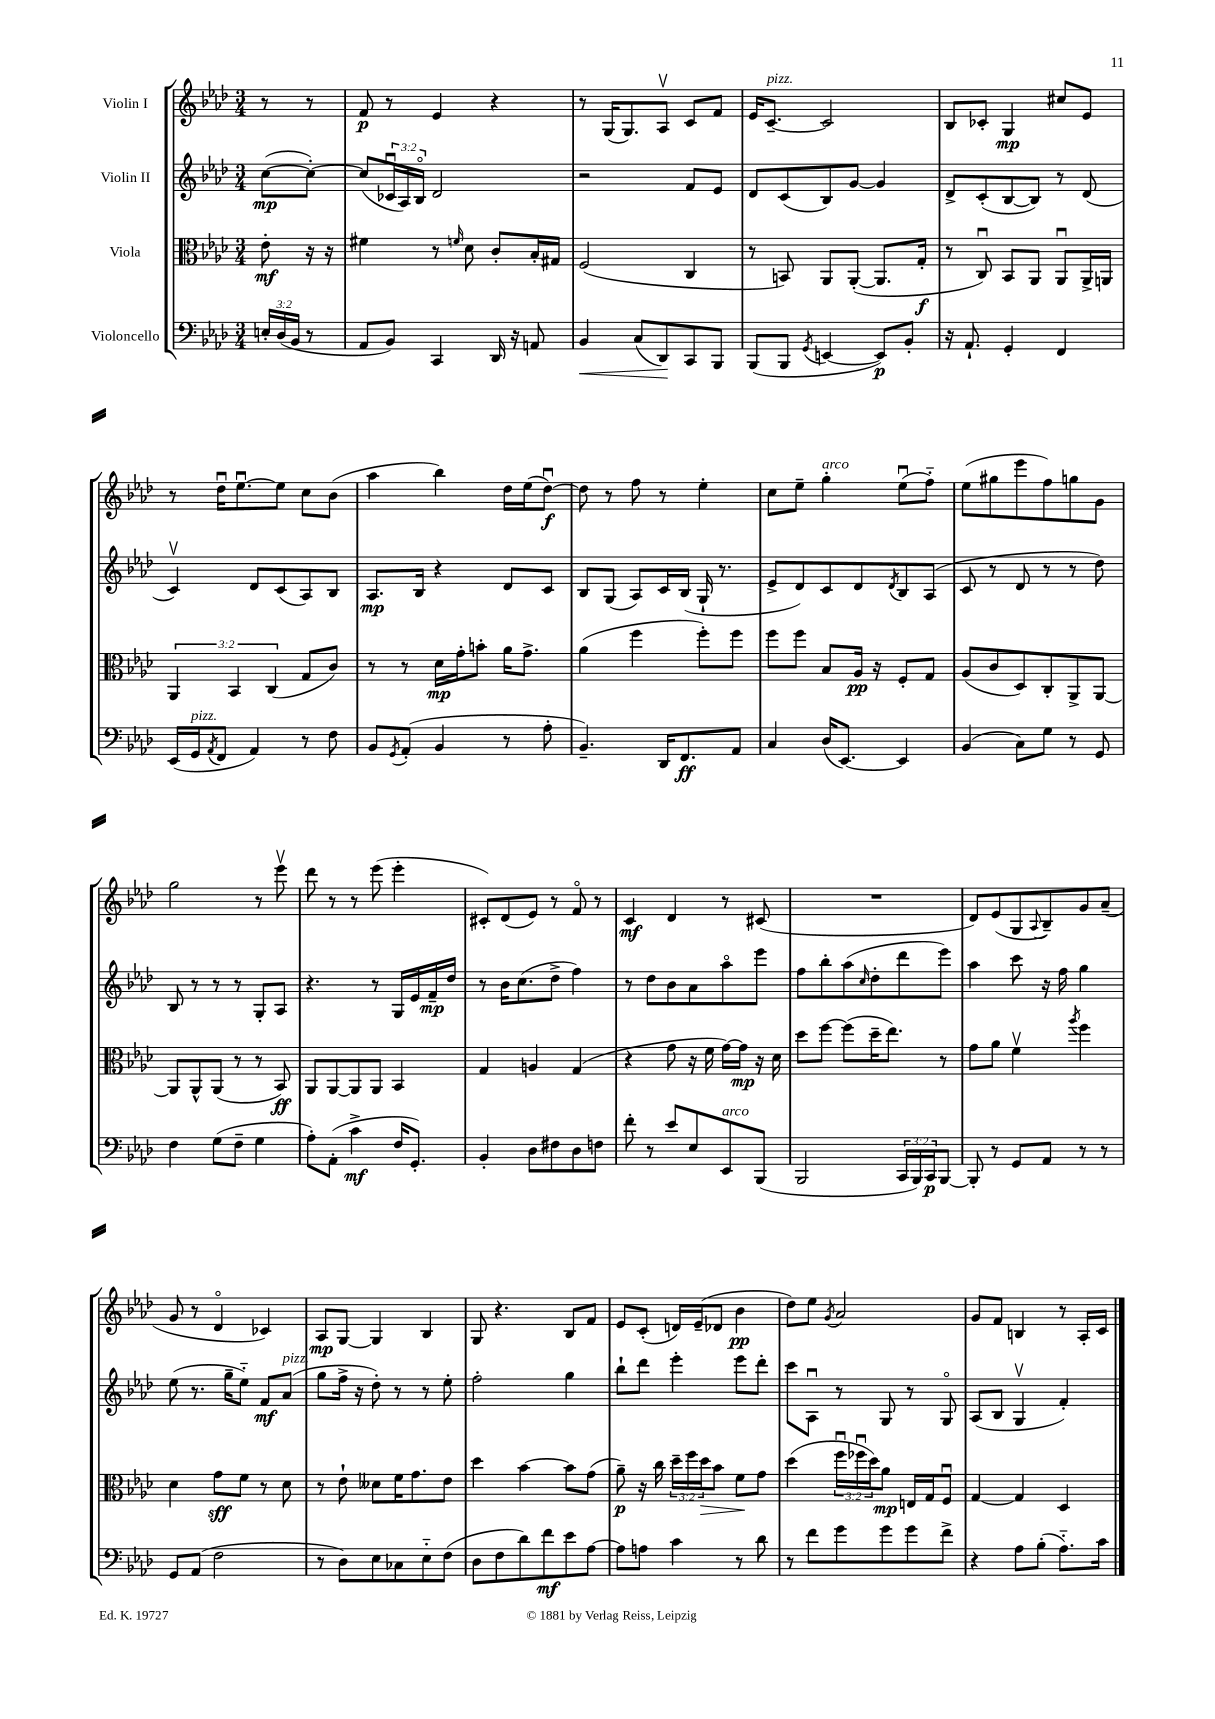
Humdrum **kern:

**kern	**dynam	**kern	**dynam	**kern	**dynam	**kern	**dynam
*part4	*part4	*part3	*part3	*part2	*part2	*part1	*part1
*staff4	*staff4	*staff3	*staff3	*staff2	*staff2	*staff1	*staff1
*I"Violoncello	*	*I"Viola	*	*I"Violin II	*	*I"Violin I	*
*clefF4	*	*clefC3	*	*clefG2	*	*clefG2	*
*k[b-e-a-d-]	*	*k[b-e-a-d-]	*	*k[b-e-a-d-]	*	*k[b-e-a-d-]	*
*M3/4	*	*M3/4	*	*M3/4	*	*M3/4	*
=	=	=	=	=	=	=	=
24En'/LL	.	8e-'\	mf	([8cc\L	mp	8r	.
(24D-/	.	.	.	.	.	.	.
24BB-/JJ	.	.	.	.	.	.	.
8r	.	16r	.	8cc'\J_)	.	8r	.
.	.	16r	.	.	.	.	.
=1	=1	=1	=1	=1	=1	=1	=1
8AA-/L	.	4f#X\	.	(8cc/L]	.	8f/	p
8BB-/J)	.	.	.	24c-Xu/L	.	8r	.
.	.	.	.	24A-/)	.	.	.
.	.	.	.	24B-/JJ	.	.	.
4CC/	.	8r	.	2d-/	.	4e-/	.
.	.	16qqfn/	.	.	.	.	.
.	.	8d-\	.	.	.	.	.
16DD-/	.	8c'/L	.	.	.	4r	.
16r	.	.	.	.	.	.	.
8AAn/	.	16B-'/L	.	.	.	.	.
.	.	16G#X/JJ	.	.	.	.	.
=2	=2	=2	=2	=2	=2	=2	=2
!	!LO:HP:b	!	!	!	!	!	!
4BB-/	<	(2F/	.	2r	.	8r	.
.	.	.	.	.	.	(16G/KL	.
.	.	.	.	.	.	8.G/)	.
(8C/L	.	.	.	.	.	.	.
8DD-/)	.	.	.	.	.	8A-v/J	.
8CC/	[	4C/	.	8f/L	.	8c/L	.
8BBB-/J	.	.	.	8e-/J	.	8f/J	.
=3	=3	=3	=3	=3	=3	=3	=3
(8BBB-/L	.	8r	.	8d-/L	.	16e-/KL	.
!	!	!	!	!	!	!LO:TX:a:i:t=pizz.	!
.	.	.	.	.	.	[8.c~/J	.
8BBB-/J	.	8BBn/)	.	(8c/	.	.	.
8qGG/	.	.	.	.	.	.	.
[4EEn/	.	8AA-/L	.	8B-/)	.	2c/]	.
.	.	([8AA-'/J	.	[8g/J	.	.	.
8EE/L])	p	8.AA-/L]	.	4g/]	.	.	.
8BB-'/J	.	.	.	.	.	.	.
.	.	16G'/Jk	f	.	.	.	.
=4	=4	=4	=4	=4	=4	=4	=4
16r	.	8r	.	8d-^/L	.	8B-/L	.
8.AA-`/	.	.	.	.	.	.	.
.	.	8Cu/)	.	(8c'/	.	8c-X'/J	.
4GG'/	.	8BB-/L	.	[8B-/	.	4G/	mp
.	.	8AA-/J	.	8B-/J])	.	.	.
4FF/	.	8AA-u/L	.	8r	.	8cc#X/L	.
.	.	16AA-^/L	.	(8d-/	.	8e-/J	.
.	.	16AAn/JJ	.	.	.	.	.
!!LO:LB:g=z
=5	=5	=5	=5	=5	=5	=5	=5
(16EE-/LL	.	6AA-/	.	4cv/)	.	8r	.
!LO:TX:a:i:t=pizz.	!	!	!	!	!	!	!
16GG/J	.	.	.	.	.	.	.
8qAA-/	.	.	.	.	.	.	.
8FF/J	.	.	.	.	.	16dd-u\KL	.
.	.	6BB-/	.	.	.	.	.
.	.	.	.	.	.	[8.ee-u\	.
4AA-/)	.	.	.	8d-/L	.	.	.
.	.	(6C/	.	.	.	.	.
.	.	.	.	(8c/	.	8ee-\J]	.
8r	.	8G/L	.	8A-/)	.	8cc\L	.
8F\	.	8c/J)	.	8B-/J	.	(8b-\J	.
=6	=6	=6	=6	=6	=6	=6	=6
8BB-/L	.	8r	.	8.A-/L	mp	4aa-\	.
8qGG/	.	.	.	.	.	.	.
(8AA-'/J	.	8r	.	.	.	.	.
.	.	.	.	16B-/Jk	.	.	.
4BB-/	.	16d-\LL	mp	4r	.	4bb-\)	.
.	.	16g'\J	.	.	.	.	.
.	.	8bn'\J	.	.	.	.	.
8r	.	16a-\KL	.	8d-/L	.	16dd-\LL	.
.	.	8.g^\J	.	.	.	(16ee-\J	.
8A-'\	.	.	.	8c/J	.	[8dd-u\J)	f
=7	=7	=7	=7	=7	=7	=7	=7
4.BB-~/)	.	(4a-\	.	8B-/L	.	8dd-\]	.
.	.	.	.	(8G/J	.	8r	.
.	.	4ff\	.	8A-/L)	.	8ff\	.
16DD-/KL	.	.	.	16c/L	.	8r	.
8.FF/	ff	.	.	(16B-/JJ	.	.	.
.	.	8ff'\L)	.	16G`/	.	4ee-'\	.
.	.	.	.	8.r	.	.	.
8AA-/J	.	8ff\J	.	.	.	.	.
=8	=8	=8	=8	=8	=8	=8	=8
4C/	.	8ff\L	.	8e-^/L	.	8cc\L	.
.	.	8ff\J	.	8d-/)	.	8ee-~\J	.
!	!	!	!	!	!	!LO:TX:a:i:t=arco	!
(16D-/KL	.	8B-/L	.	8c/	.	4gg'\	.
[8.EE-/J)	.	.	.	.	.	.	.
.	.	16A-/Jk	pp	8d-/	.	.	.
.	.	16r	.	.	.	.	.
.	.	.	.	8qd-/	.	.	.
4EE-/]	.	8F'/L	.	8B-/	.	(8ee-u\L	.
.	.	8G/J	.	(8A-/J	.	8ff\J)	.
=9	=9	=9	=9	=9	=9	=9	=9
(4BB-/	.	(8A-/L	.	8c/	.	(8ee-\L	.
.	.	8c/	.	8r	.	8gg#X\	.
8C\L)	.	8D-/)	.	8d-/	.	8eee-\	.
8G\J	.	8C'/	.	8r	.	8ff\)	.
8r	.	8AA-^/	.	8r	.	8ggn\	.
8GG/	.	[8AA-/J	.	8dd-\)	.	8g\J	.
!!LO:LB:g=z
=10	=10	=10	=10	=10	=10	=10	=10
4F\	.	8AA-/L]	.	8B-/	.	2gg\	.
.	.	8AA-^^/	.	8r	.	.	.
(8G\L	.	(8AA-/J	.	8r	.	.	.
8F~\J	.	8r	.	8r	.	.	.
4G\	.	8r	.	8G'/L	.	8r	.
.	.	8BB-/)	ff	8A-/J	.	8eee-v\	.
=11	=11	=11	=11	=11	=11	=11	=11
8A-'\L)	.	8AA-/L	.	4.r	.	8ddd-\	.
(8AA-'\J	.	[8AA-/	.	.	.	8r	.
4c^\	mf	8AA-/]	.	.	.	8r	.
.	.	8AA-/J	.	8r	.	(8eee-\	.
16F/KL	.	4BB-/	.	16G/LL	.	4eee-'\	.
8.GG'/J)	.	.	.	16e-/	.	.	.
.	.	.	.	16f~/	mp	.	.
.	.	.	.	16dd-/JJ	.	.	.
=12	=12	=12	=12	=12	=12	=12	=12
4BB-'/	.	4G/	.	8r	.	8c#X'/L)	.
.	.	.	.	16b-\KL	.	(8d-/	.
.	.	.	.	(8.cc\	.	.	.
8D-\L	.	4An/	.	.	.	8e-/J)	.
8F#X\	.	.	.	8dd-^\J	.	8r	.
8D-\	.	(4G/	.	4ff\)	.	8f/	.
8Fn\J	.	.	.	.	.	8r	.
=13	=13	=13	=13	=13	=13	=13	=13
8f'\	.	4r	.	8r	.	4c/	mf
8r	.	.	.	8dd-\L	.	.	.
8e-/L	.	8g\	.	8b-\	.	4d-/	.
8E-/	.	16r	.	8a-\	.	.	.
.	.	16f\	.	.	.	.	.
!LO:TX:a:i:t=arco	!	!	!	!	!	!	!
8EE-/	.	[16g\LL)	.	8aa-\	.	8r	.
.	.	16g\JJ]	mp	.	.	.	.
(8BBB-/J	.	16r	.	8eee-\J	.	(8c#X/	.
.	.	16d-\	.	.	.	.	.
=14	=14	=14	=14	=14	=14	=14	=14
2BBB-/	.	8dd-\L	.	8ff\L	.	2.r	.
.	.	[8ff\J	.	8bb-'\	.	.	.
.	.	(8ff\L]	.	(8aa-\	.	.	.
.	.	.	.	16qqcc/	.	.	.
.	.	16dd-~\K	.	8dd-'\	.	.	.
.	.	8.ee-\J)	.	.	.	.	.
24CC/LL	.	.	.	8ddd-\	.	.	.
24BBB-/)	.	.	.	.	.	.	.
24CC/J	p	.	.	.	.	.	.
[8BBB-/J	.	8r	.	8eee-\J)	.	.	.
=15	=15	=15	=15	=15	=15	=15	=15
8BBB-'/]	.	8g\L	.	4aa-\	.	8d-/L)	.
8r	.	8a-\J	.	.	.	(8e-/	.
8GG/L	.	4fv\	.	8ccc\	.	8G/	.
.	.	.	.	.	.	8qqA-/	.
8AA-/J	.	.	.	16r	.	8B-~/)	.
.	.	.	.	16ff\	.	.	.
.	.	8qaa-/	.	.	.	.	.
8r	.	4ff\	.	4gg\	.	8g/	.
8r	.	.	.	.	.	(8a-~/J	.
!!LO:LB:g=z
=16	=16	=16	=16	=16	=16	=16	=16
8GG/L	.	4d-\	.	(8ee-\	.	8g/	.
(8AA-/J	.	.	.	8.r	.	8r	.
2F\	.	8g\L	sff	.	.	4d-/	.
.	.	.	.	16gg~\KL	.	.	.
.	.	8f\J	.	8ee-\J)	.	.	.
.	.	8r	.	8f/L	mf	4c-X/)	.
!	!	!	!	!LO:TX:a:i:t=pizz.	!	!	!
.	.	8d-\	.	(8a-/J	.	.	.
=17	=17	=17	=17	=17	=17	=17	=17
8r	.	8r	.	8gg\L	.	8A-/L	mp
8D-\L)	.	8e-`\	.	16ff^\Jk	.	[8G/J	.
.	.	.	.	16r	.	.	.
8E-\	.	8d--X\L	.	8dd-'\)	.	4G/]	.
8C-X\	.	16f\K	.	8r	.	.	.
.	.	8.g\	.	.	.	.	.
8E-\	.	.	.	8r	.	4B-/	.
(8F\J	.	8e-\J	.	8ee-'\	.	.	.
=18	=18	=18	=18	=18	=18	=18	=18
8D-\L	.	4dd-\	.	2ff'\	.	8G/	.
8F\	.	.	.	.	.	4.r	.
8d-\)	.	[4b-\	.	.	.	.	.
8f\	mf	.	.	.	.	.	.
8e-\	.	8b-\L]	.	4gg\	.	8B-/L	.
[8A-\J	.	(8g\J	.	.	.	8f/J	.
=19	=19	=19	=19	=19	=19	=19	=19
8A-\L]	.	8a-~\)	p	8bb-`\L	.	8e-/L	.
8An\J	.	16r	.	8ddd-\J	.	(8c'/J	.
.	.	16cc\	.	.	.	.	.
4c\	.	24dd-~\LL	.	4eee-'\	.	16dn/LL)	.
.	.	24ff\	.	.	.	.	.
.	.	.	.	.	.	(16e-~/J	.
!	!	!	!LO:HP:b	!	!	!	!
.	.	24dd-\J	>	.	.	.	.
.	.	8b-\J	.	.	.	8d-X/J	.
8r	.	8f\L	.	8eee-\L	.	4b-\	pp
8d-\	.	8g\J	]	8ddd-'\J	.	.	.
=20	=20	=20	=20	=20	=20	=20	=20
8r	.	(4dd-\	.	8ccc\L	.	8dd-\L)	.
8f\L	.	.	.	8A-u\J	.	8ee-\J	.
.	.	.	.	.	.	8qg/	.
8g\	.	24ffu\LL	.	8r	.	2a-/	.
.	.	24ff-Xu\	.	.	.	.	.
.	.	24dd-\J)	.	.	.	.	.
8g\	.	8a-\J	mp	8G/	.	.	.
8g\	.	16En/LL	.	8r	.	.	.
.	.	16G/J	.	.	.	.	.
8f^\J	.	8Fu/J	.	8G/	.	.	.
=21	=21	=21	=21	=21	=21	=21	=21
4r	.	[4G/	.	(8A-/L	.	8g/L	.
.	.	.	.	8B-/J	.	8f/J	.
8A-\L	.	4G/]	.	4Gv/	.	4Bn/	.
(8B-'\J	.	.	.	.	.	.	.
8.A-\L)	.	4D-/	.	4f'/)	.	8r	.
.	.	.	.	.	.	16A-'/LL	.
16c\Jk	.	.	.	.	.	16c/JJ	.
==	==	==	==	==	==	==	==
*-	*-	*-	*-	*-	*-	*-	*-
